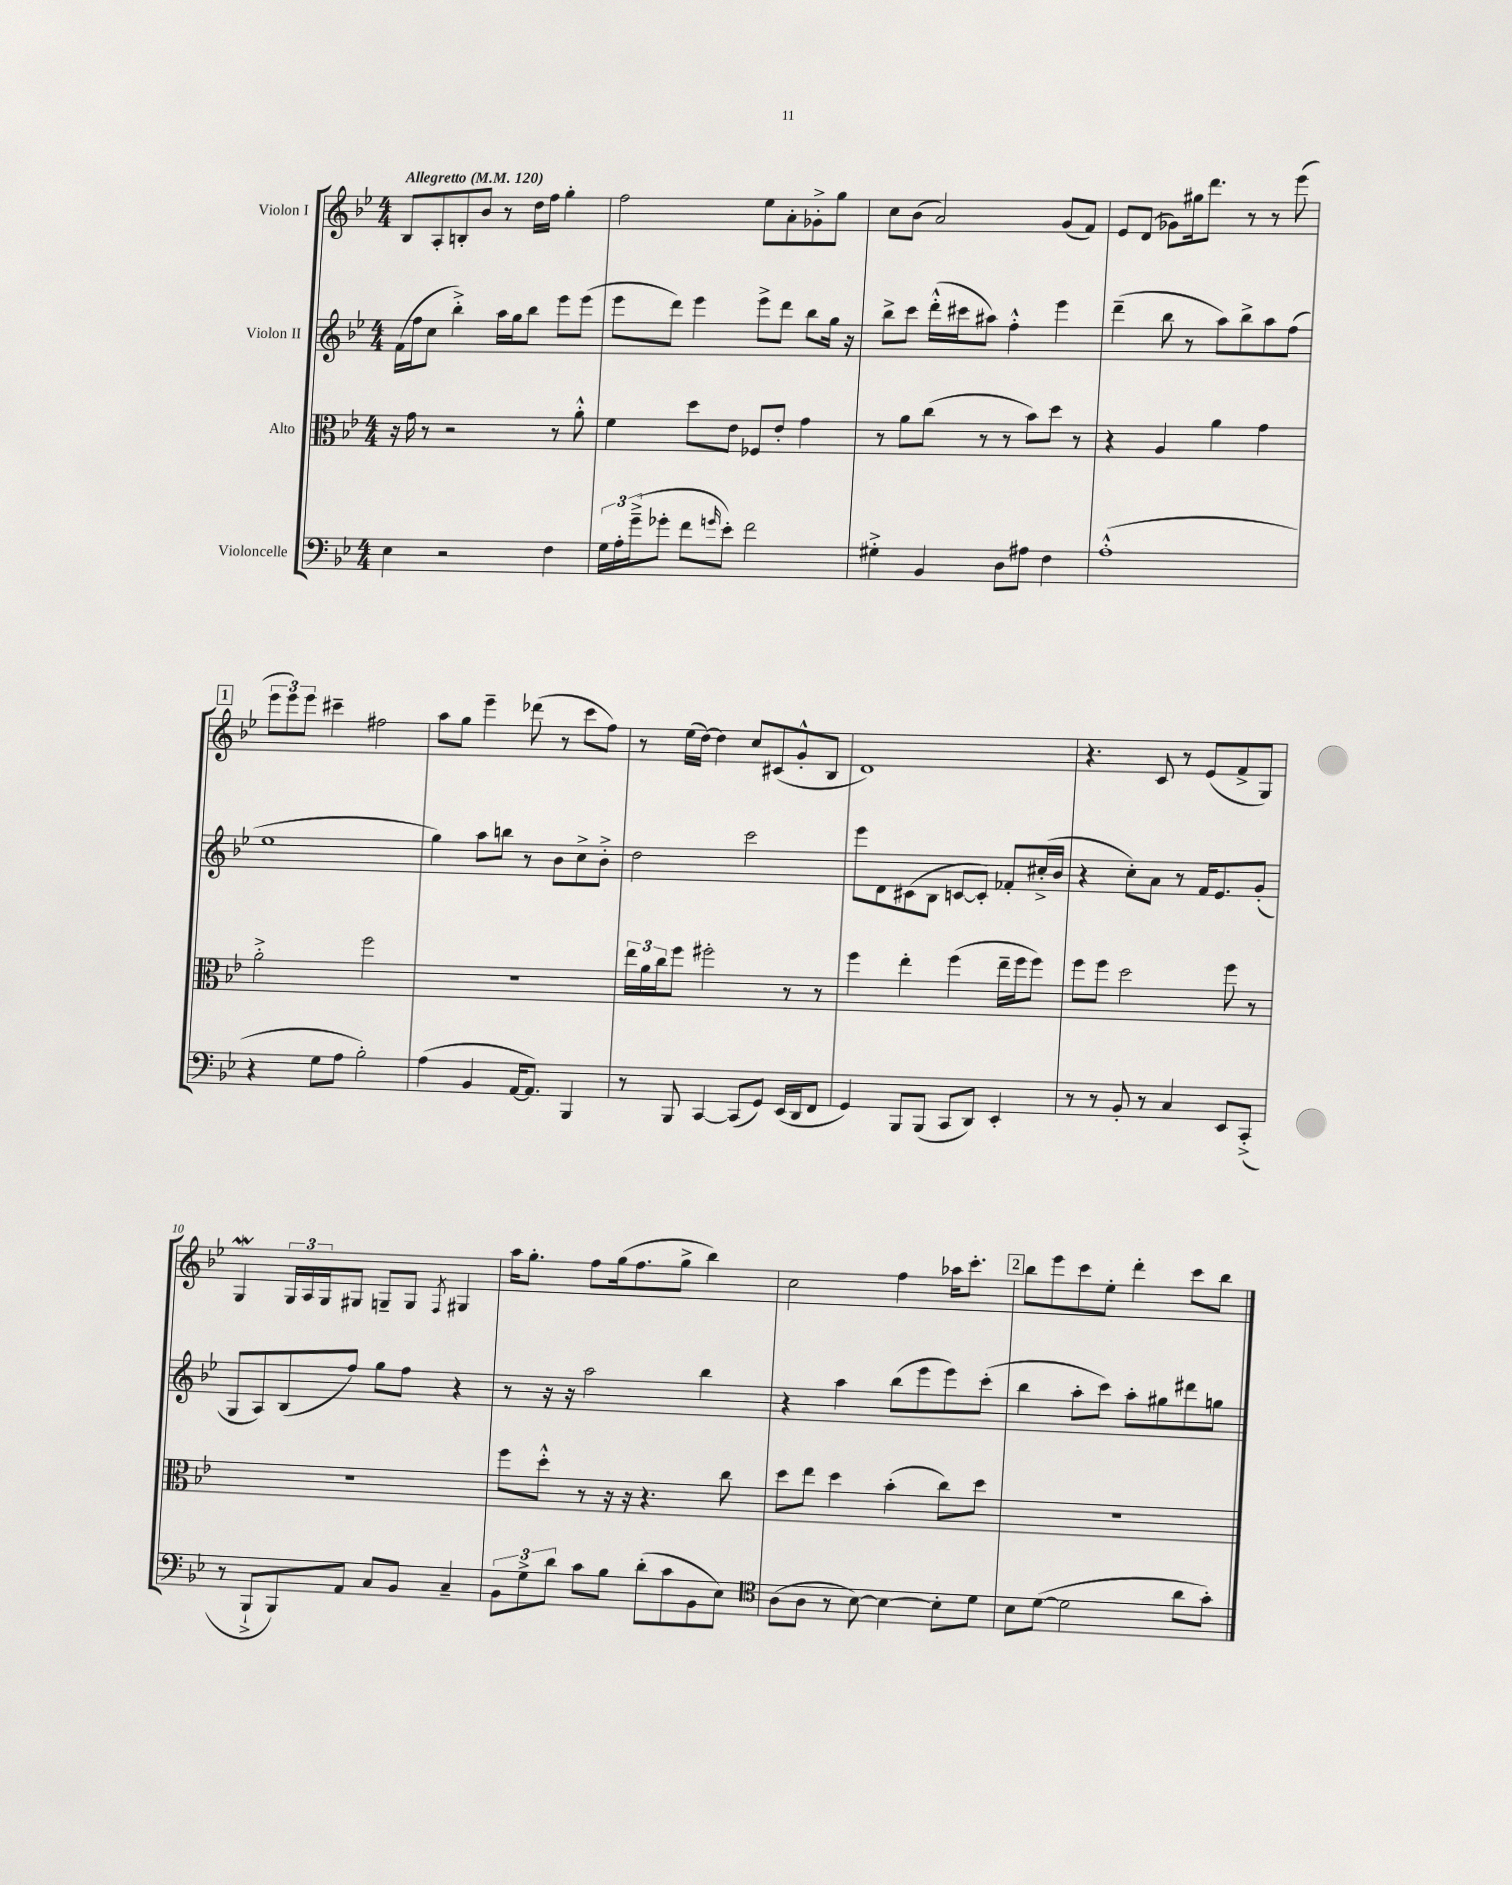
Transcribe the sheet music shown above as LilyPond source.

<<
\new StaffGroup <<
\new Staff = "s0" \with { instrumentName = "Violon I" } {
    \clef treble \key bes \major \numericTimeSignature \time 4/4 \tempo "Allegretto" 4 = 120
    bes8 a8-. b8-. bes'8 r8 d''16 f''16 g''4-. |
    f''2 ees''8 a'8-. ges'8-.-> g''8 |
    c''8 bes'8( a'2) g'8( f'8) |
    ees'8 d'8( ges'8) gis''16 d'''8. r8 r8 ees'''8( |
    \mark \markup { \box "1" } \tuplet 3/2 { ees'''8 ees'''8) ees'''8 } cis'''4-- fis''2 |
    a''8 g''8 ees'''4-- des'''8( r8 c'''8 f''8) |
    r8 ees''16( d''16~) d''4 c''8 cis'8( g'8-.-^ bes8 |
    d'1) |
    r4. c'8 r8 ees'8( f'8-> g8) |
    g4\mordent \tuplet 3/2 { g16 a16 g16 } gis8 g8-- g8 \acciaccatura { f8 } gis4 |
    a''16 g''8.-. f''8 g''16( f''8. g''8-> bes''4) |
    c''2 f''4 aes''16 c'''8.-. |
    \mark \markup { \box "2" } bes''8 ees'''8 c'''8 ees''8-. d'''4-. c'''8 bes''8 \bar "|." |
}
\new Staff = "s1" \with { instrumentName = "Violon II" } {
    \clef treble \key bes \major \numericTimeSignature \time 4/4
    f'16( f''16 c''8 bes''4-.->) a''16 g''16 bes''8 ees'''8 ees'''8( |
    ees'''8 d'''8) ees'''4 ees'''8-> d'''8 bes''8 g''16 r16 |
    bes''8-> c'''8 d'''16-.-^( cis'''16 ais''8) f''4-.-^ ees'''4 |
    d'''4--( bes''8 r8 a''8) bes''8-> a''8 f''8( |
    \mark \markup { \box "1" } ees''1 |
    g''4) a''8 b''8 r8 bes'8 c''8-> bes'8-.-> |
    d''2 c'''2 |
    ees'''8 d'8 cis'8( bes8 c'8~ c'8-.) fes'8-. cis''16-.->( bes'16 |
    r4 c''8-.) a'8 r8 f'16 ees'8. g'8-.( |
    g8 a8) bes8( f''8) g''8 f''8 r4 |
    r8 r16 r16 a''2 bes''4 |
    r4 a''4 bes''8( ees'''8 ees'''8) c'''8-.( |
    \mark \markup { \box "2" } bes''4 a''8-. c'''8) a''8-. gis''8 dis'''8 g''8 \bar "|." |
}
\new Staff = "s2" \with { instrumentName = "Alto" } {
    \clef alto \key bes \major \numericTimeSignature \time 4/4
    r16 g'16 r8 r2 r8 a'8-.-^ |
    f'4 d''8 ees'8 fes8 ees'8-. g'4 |
    r8 a'8 c''8( r8 r8 bes'8) d''8 r8 |
    r4 a4 a'4 g'4 |
    \mark \markup { \box "1" } a'2-.-> f''2 |
    R1 |
    \tuplet 3/2 { ees''16 a'16 c''16 } f''8 fis''2-. r8 r8 |
    f''4 ees''4-. f''4( ees''16-- f''16 f''8) |
    f''8 f''8 d''2 f''8 r8 |
    r1 |
    f''8 d''8-.-^ r8 r16 r16 r4. c''8 |
    d''8 ees''8 d''4 bes'4-.( c''8) d''8 |
    \mark \markup { \box "2" } R1 \bar "|." |
}
\new Staff = "s3" \with { instrumentName = "Violoncelle" } {
    \clef bass \key bes \major \numericTimeSignature \time 4/4
    ees4 r2 f4 |
    \tuplet 3/2 { g16 a16-. g'16--->( } ges'8-. f'8 \grace { g'16 } ees'8-.) f'2 |
    gis4-.-> bes,4 d8 ais8 f4 |
    a1-.-^( |
    \mark \markup { \box "1" } r4 g8 a8 bes2-.) |
    a4( bes,4 a,16~ a,8.) bes,,4 |
    r8 bes,,8 c,4~ c,8( g,8) ees,16( d,16 f,8 |
    g,4) bes,,8 bes,,8( c,8 d,8) ees,4-. |
    r8 r8 bes,8-. r8 c4 ees,8 c,8-.->( |
    r8 bes,,8-!-> bes,,8) a,8 c8 bes,8 c4-- |
    \tuplet 3/2 { bes,8 g8-> d'8 } c'8 bes8 d'8-.( c'8 bes,8 ees8) |
    \clef tenor a8( a8 r8 bes8~) bes4~ bes8-. d'8 |
    \mark \markup { \box "2" } bes8 d'8~( d'2 a'8 g'8-.) \bar "|." |
}
>>
>>
